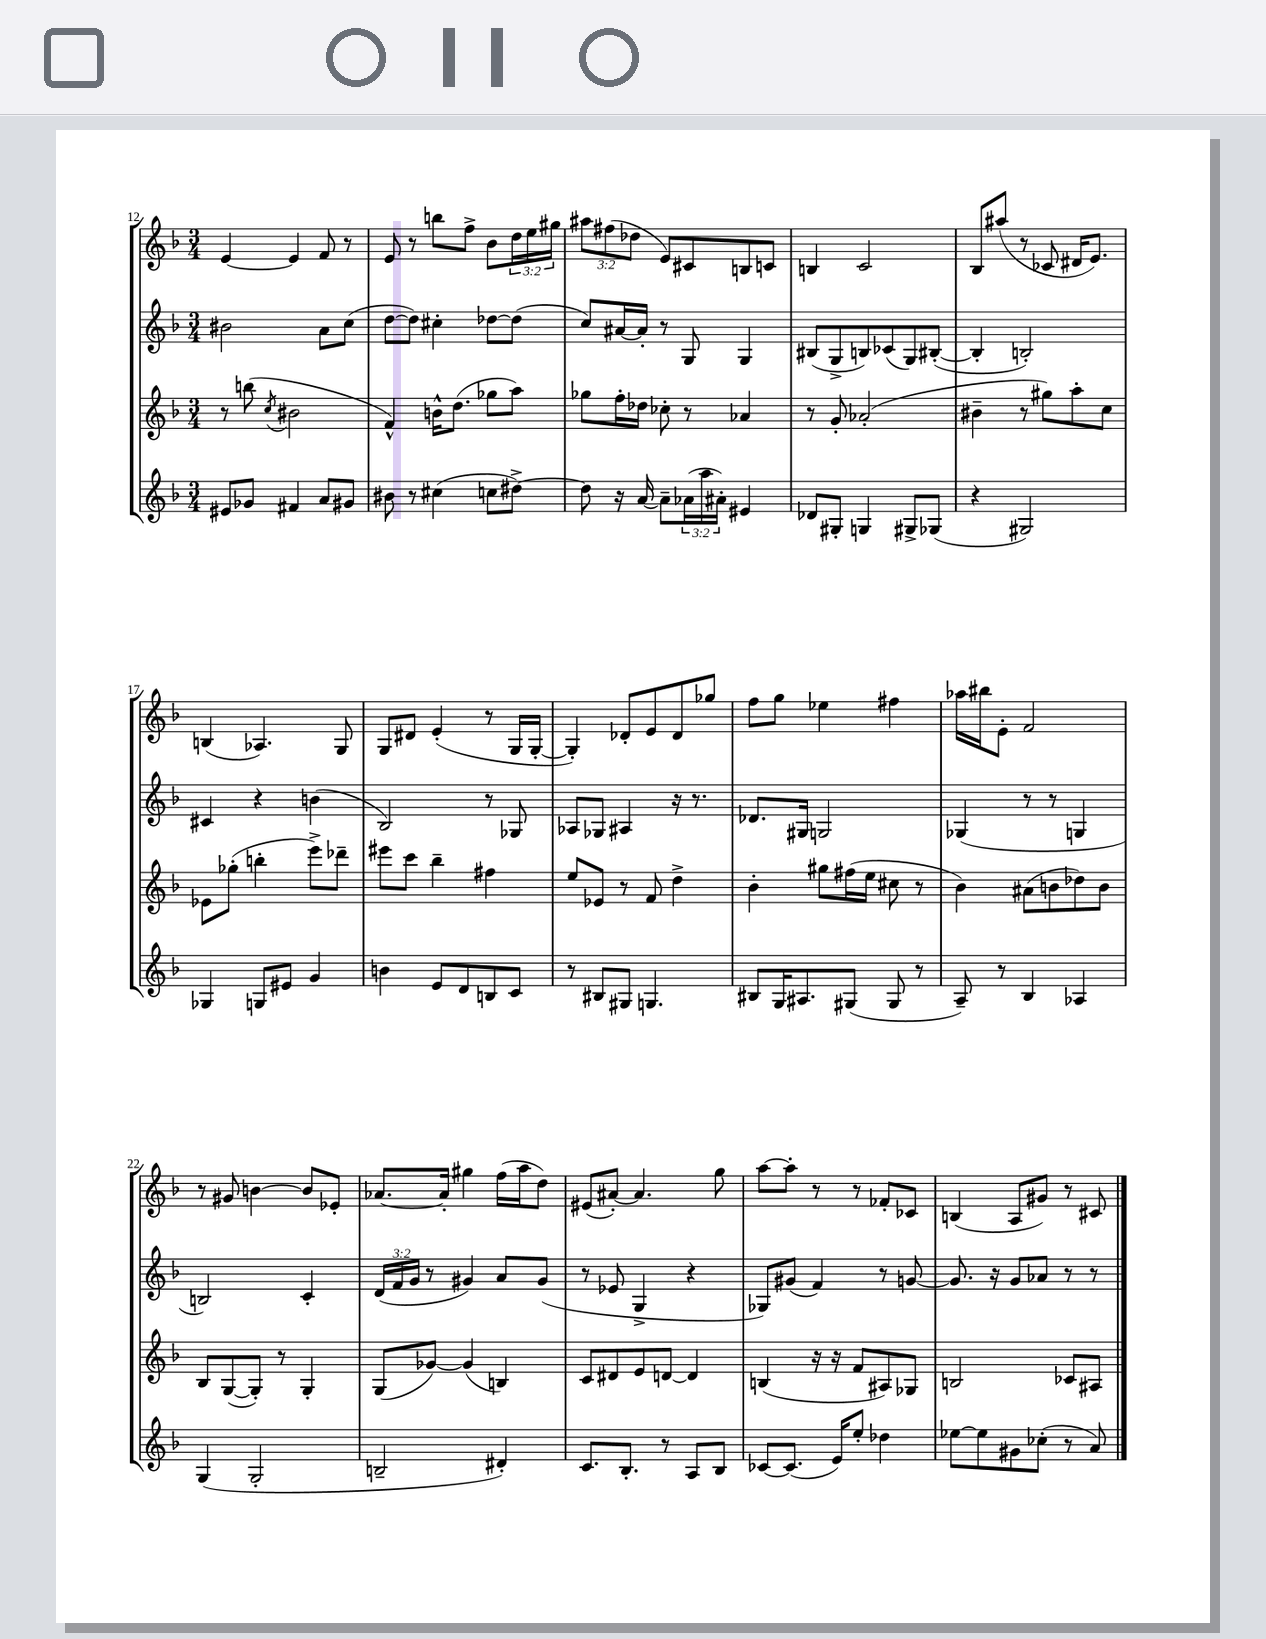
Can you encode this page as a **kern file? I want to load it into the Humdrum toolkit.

**kern	**kern	**kern	**kern
*staff4	*staff3	*staff2	*staff1
*clefG2	*clefG2	*clefG2	*clefG2
*k[b-]	*k[b-]	*k[b-]	*k[b-]
*M3/4	*M3/4	*M3/4	*M3/4
8e#	8r	2b#	[4e
8g-	(8bb	.	.
.	8qcc	.	.
4f#	2b#	.	4e]
8a	.	8a	8f
8g#	.	(8cc	8r
=	=	=	=
8b#	4f^^)	[8dd	8e
8r	.	8dd])	8r
(4cc#	16b^^	4cc#'	8bb
.	(8.dd	.	.
.	.	.	8ff^
8cc	8gg-	[8dd-	8b-
[8dd#^)	8aa)	(8dd-]	24dd
.	.	.	24ee
.	.	.	24gg#
=	=	=	=
8dd#]	8gg-	8cc)	12aa#
.	.	.	(12ff#
16r	16ff'	[16a#	.
.	.	.	12dd-
[16a	16dd-	16a#']	.
8a~]	8cc-'	8r	8e)
(24a-	8r	8G	8c#
24aa	.	.	.
24a#')	.	.	.
4e#	4a-	4G	8B
.	.	.	8c
=	=	=	=
8d-	8r	(8B#	4B
8G#'	8g'	8G^	.
4G	(2a-'	8B)	2c
.	.	(8c-	.
8G#^	.	8G)	.
(8G-	.	([8B#'	.
=	=	=	=
4r	4b#~	4B#']	8B-
.	.	.	(8aa#
2G#)	8r	2B')	8r
.	8gg#)	.	8c-
.	8aa'	.	16d#
.	.	.	8.e)
.	8cc	.	.
=	=	=	=
4G-	8e-	4c#	(4B
.	(8gg-'	.	.
8G	4bb'	4r	4.A-)
8e#	.	.	.
4g	8eee^)	(4b	.
.	8ddd-~	.	8G
=	=	=	=
4b	8eee#	2B-)	8G
.	8ccc	.	8d#
8e	4bb-~	.	(4e'
8d	.	.	.
8B	4ff#	8r	8r
8c	.	8G-	16G
.	.	.	[16G'
=	=	=	=
8r	8ee	8A-	4G'])
8B#	8e-	8G-	.
8G#	8r	4A#	8d-'
4.G	8f	.	8e
.	4dd^	16r	8d-
.	.	8.r	.
.	.	.	8gg-
=	=	=	=
8B#	4b-'	8.d-	8ff
16G	.	.	8gg
8.A#	.	16G#	.
.	8gg#	2G	4ee-
(8G#	(16ff#	.	.
.	16ee	.	.
8G#	8cc#	.	4ff#
8r	8r	.	.
=	=	=	=
8A~)	4b-)	(4G-	16aa-
.	.	.	16bb#
8r	.	.	8e'
4B-	(8a#	8r	2f
.	8b	8r	.
4A-	8dd-)	4G	.
.	8b	.	.
=	=	=	=
(4G	8B-	2B)	8r
.	([8G	.	8g#
2G'	8G'])	.	[4b
.	8r	.	.
.	4G'	4c'	8b]
.	.	.	8e-'
=	=	=	=
2B~	(8G	(24d	[8.a-
.	.	24f	.
.	.	24g	.
.	[8g-)	8r	.
.	.	.	16a-']
.	(4g-]	4g#)	4gg#
4d#')	4B)	8a	(16ff
.	.	.	16aa
.	.	(8g#	8dd)
=	=	=	=
8.c	8c	8r	(8e#
.	8d#	8e-	[8a#')
8.B-'	.	.	.
.	8e	4G^	4.a#]
8r	[8d	.	.
8A	4d]	4r	.
8B-	.	.	8gg
=	=	=	=
[8c-	(4B	8G-)	[8aa
(8.c-]	.	(8g#	8aa']
.	16r	4f)	8r
16e)	16r	.	.
8ee'	8f	.	8r
4dd-	8A#)	8r	8f-'
.	8G-	[8g	8c-
=	=	=	=
[8ee-	2B	8.g]	(4B
8ee-]	.	.	.
.	.	16r	.
8g#	.	8g	8A
(8cc-'	.	8a-	8g#)
8r	8c-	8r	8r
8a)	8A#	8r	8c#
==	==	==	==
*-	*-	*-	*-
